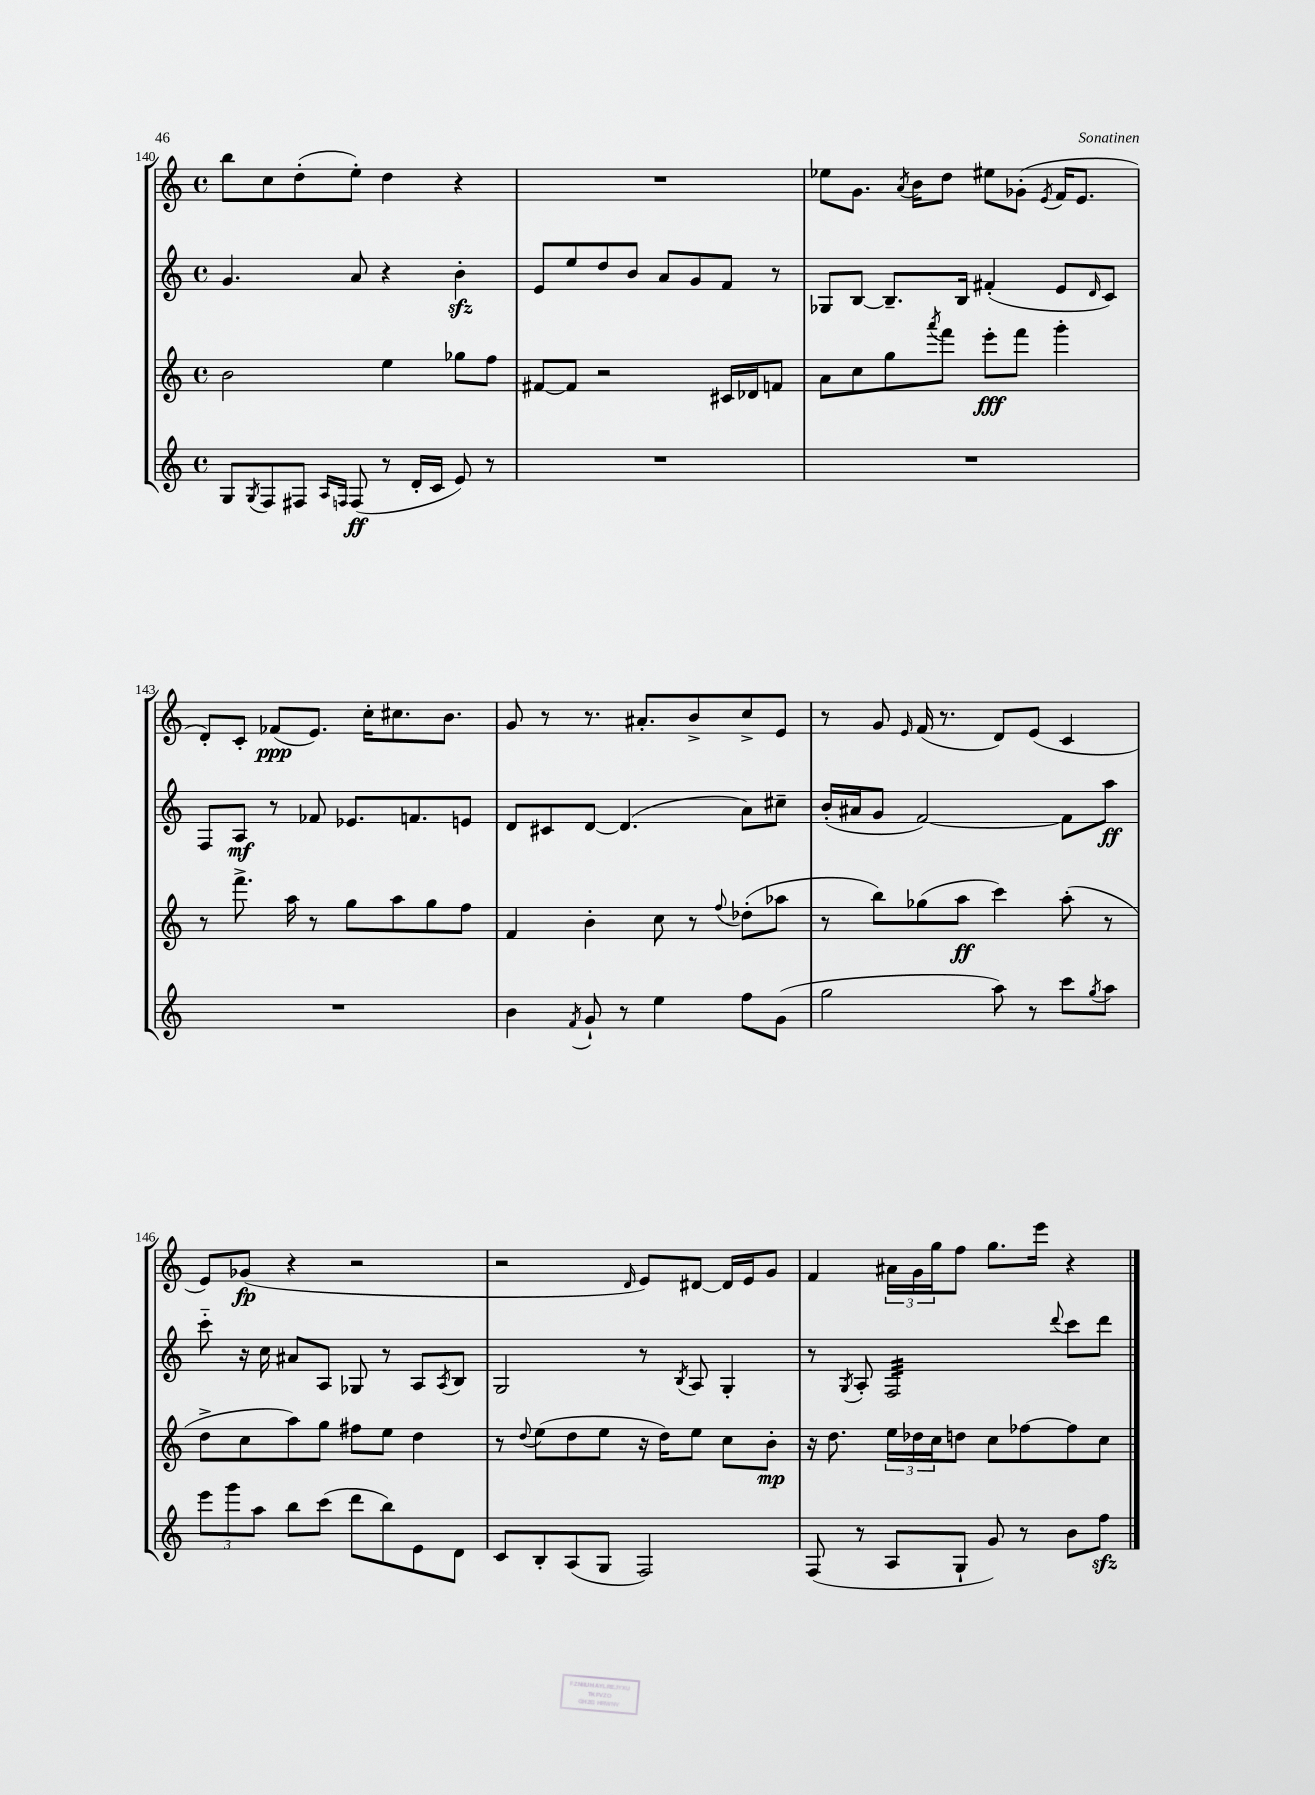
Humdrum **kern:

**kern	**kern	**kern	**kern
*staff4	*staff3	*staff2	*staff1
*clefG2	*clefG2	*clefG2	*clefG2
*k[]	*k[]	*k[]	*k[]
*M4/4	*M4/4	*M4/4	*M4/4
*met(c)	*met(c)	*met(c)	*met(c)
8G	2b	4.g	8bb
8qG	.	.	.
8F	.	.	8cc
8F#	.	.	(8dd'
16qqA	.	.	.
16qqF	.	.	.
(8F	.	8a	8ee')
8r	4ee	4r	4dd
16d'	.	.	.
16c	.	.	.
8e)	8gg-	4b'	4r
8r	8ff	.	.
=	=	=	=
1r	[8f#	8e	1r
.	8f#]	8ee	.
.	2r	8dd	.
.	.	8b	.
.	.	8a	.
.	.	8g	.
.	16c#	8f	.
.	16d-	.	.
.	8f	8r	.
=	=	=	=
1r	8a	8G-	8ee-
.	8cc	[8B	8.g
.	8gg	8.B~]	.
.	.	.	8qa
.	.	.	16b
.	8qaaa	.	.
.	8fff	.	8dd
.	.	16B	.
.	8eee'	(4f#'	8ee#
.	8fff	.	(8g-'
.	.	.	8qe
.	4ggg'	8e	16f
.	.	.	8.e
.	.	16qqd	.
.	.	8c)	.
=	=	=	=
1r	8r	8F	8d')
.	8.fff^	8A	8c'
.	.	8r	(8f-
.	16aa	.	.
.	8r	8f-	8.e)
.	8gg	8.e-	.
.	.	.	16cc'
.	8aa	.	8.cc#
.	.	8.f	.
.	8gg	.	.
.	.	.	8.b
.	8ff	8e	.
=	=	=	=
4b	4f	8d	8g
.	.	8c#	8r
8qf	.	.	.
8g`	4b'	[8d	8.r
8r	.	(4.d]	.
.	.	.	8.a#'
4ee	8cc	.	.
.	8r	.	8b^
.	8qqff	.	.
8ff	(8dd-'	8a)	8cc^
(8g	8aa-	8cc#~	8e
=	=	=	=
2gg	8r	(16b'	8r
.	.	16a#	.
.	8bb)	8g	8g
.	.	.	16qqe
.	(8gg-	[2f)	(16f
.	.	.	8.r
.	8aa	.	.
8aa)	4ccc)	.	8d)
8r	.	.	(8e
8ccc	(8aa'	8f]	4c
8qgg	.	.	.
8aa	8r	8aa	.
=	=	=	=
12eee	8dd^	8ccc'~	8e)
12ggg	.	.	.
.	8cc	16r	(8g-
12aa	.	.	.
.	.	16cc	.
8bb	8aa)	8a#	4r
(8ccc	8gg	8A	.
8ddd	8ff#	8G-	2r
8bb)	8ee	8r	.
8e	4dd	8A	.
.	.	8qA	.
8d	.	8B	.
=	=	=	=
8c	8r	2G	2r
.	8qqdd	.	.
8B'	(8ee	.	.
(8A	8dd	.	.
8G	8ee	.	.
.	.	.	16qqd
2F)	16r	8r	8e)
.	16dd)	.	.
.	.	8qB	.
.	8ee	8A	[8d#
.	8cc	4G'	16d#]
.	.	.	16e
.	8b'	.	8g
=	=	=	=
(8F	16r	8r	4f
.	8.dd	.	.
.	.	8qG	.
8r	.	8A'	.
8A	24ee	2F	24a#
.	24dd-	.	24g
.	24cc	.	24gg
8G`	8dd	.	8ff
8g)	8cc	.	8.gg
8r	[8ff-	.	.
.	.	.	16eee
.	.	8qqddd	.
8b	8ff-]	8ccc	4r
8ff	8cc	8ddd	.
==	==	==	==
*-	*-	*-	*-
